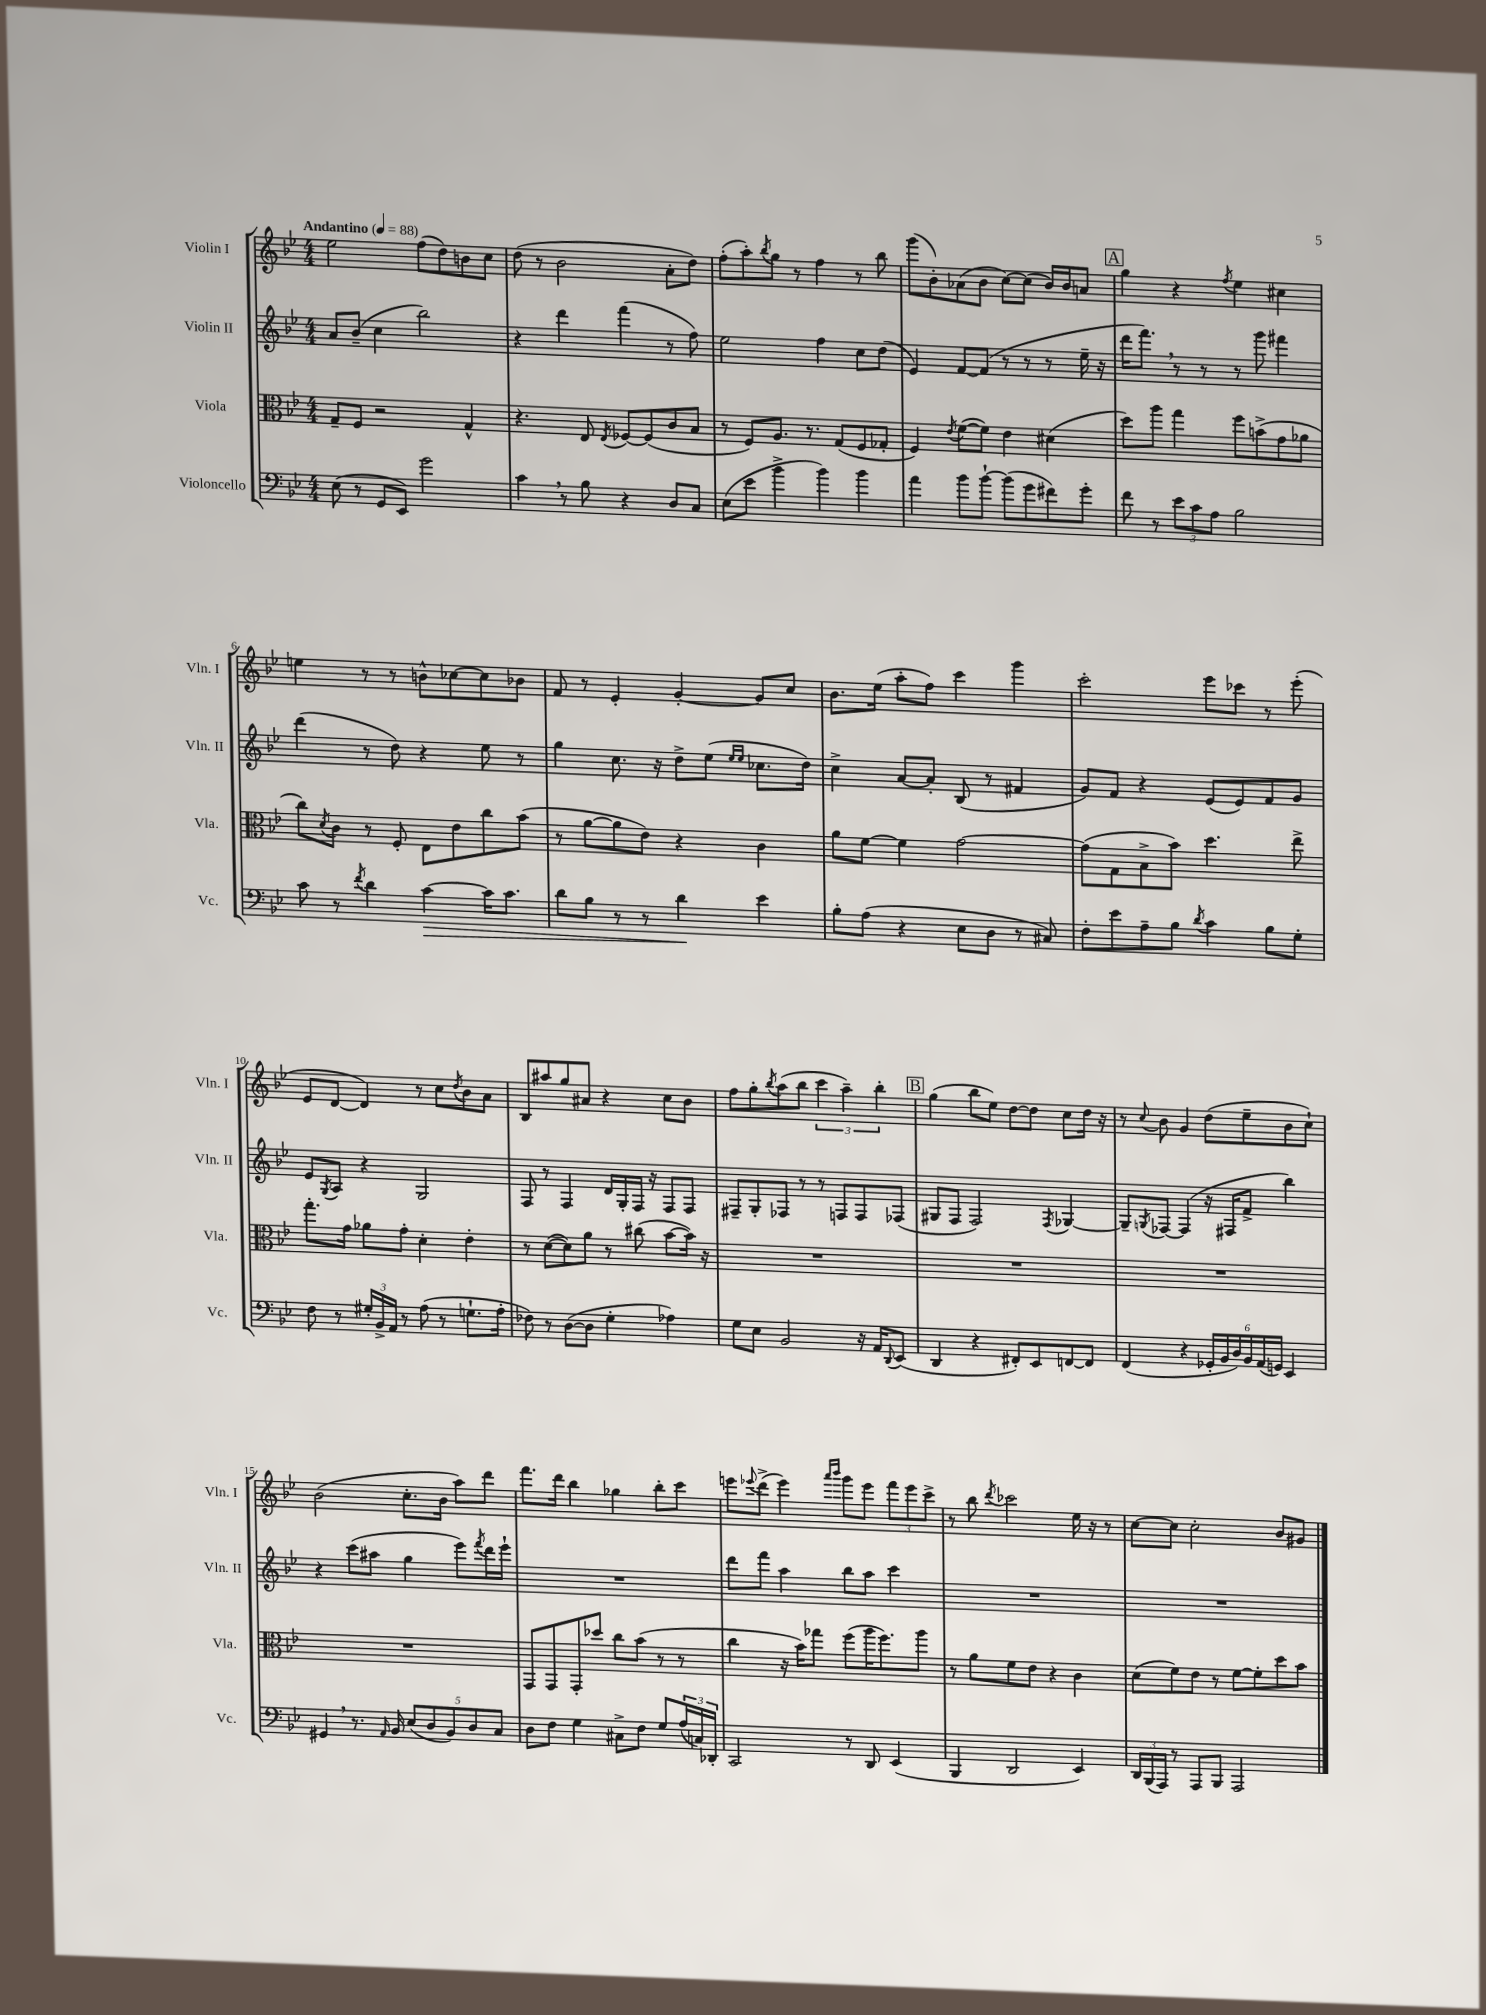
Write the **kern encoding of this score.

**kern	**kern	**kern	**kern
*staff4	*staff3	*staff2	*staff1
*clefF4	*clefC3	*clefG2	*clefG2
*k[b-e-]	*k[b-e-]	*k[b-e-]	*k[b-e-]
*M4/4	*M4/4	*M4/4	*M4/4
*MM88	*MM88	*MM88	*MM88
(8E-\	8G~/L	8a/L	2ee-\
8r	8F/J	(8b-~/J	.
8GG/L	2r	4cc\	.
8EE-/J)	.	.	.
2g\	.	2bb-\)	(8ff\L
.	.	.	8dd\)
.	4G^^/	.	8b\
.	.	.	8cc\J
=	=	=	=
4c\	4.r	4r	(8dd\
.	.	.	8r
8r	.	4ddd\	2b-\
8B-\	8E-/	.	.
.	8qE-/	.	.
4r	[8F-/L	(4fff\	.
.	(8F-/]	.	.
8D/L	8c/	8r	8a'\L
8C/J	8B-/J	8ff\)	8dd\J)
=	=	=	=
(8E-\L	8r	2ee-\	(8ff'\L
8e-\J	8F/L)	.	8aa'\)
.	.	.	8qbb-/
4b-^\	8.A/J	.	8gg\J
.	.	.	8r
.	8.r	.	.
4b-\)	.	4ff\	4ff\
.	(8G/L	.	.
4b-\	8F/	8cc\L	8r
.	8G-'/J	(8dd\J	8bb-\
=	=	=	=
4a\	4F/)	4e-/)	(8ggg\L
.	.	.	8b-'\)
.	8qe-/	.	.
8b-\L	([8f\L	[8f/L	(8a-\
[8b-`\J	8f\]J)	(8f/]J	8b-\J
(8b-\]L	4e-\	8r	[8cc\L)
8g\	.	8r	(8cc\]J
8f#\)	(4d#\	8r	16b-/LL)
.	.	.	16b-/J
8g'\J	.	16ee-~\	8a/J
.	.	16r	.
=	=	=	=
8f\	8dd\L)	16ddd\LK	4gg\
.	.	8.fff\J)	.
8r	8aa\J	.	.
12e-\L	4gg\	8r	4r
12c\	.	.	.
.	.	8r	.
12A\J	.	.	.
.	.	.	8qff/
2B-\	8ff\L	8r	4ee-\
.	(8b^\	8ggg\	.
.	8g\	4fff#\	4cc#\
.	8a-\J	.	.
=	=	=	=
8c\	8cc\L)	(4ddd\	4ee\
.	8qd/	.	.
8r	8c\J	.	.
8qf/	.	.	.
4d\	8r	8r	8r
.	8F'/	8dd\)	8r
[4c\	8E-\L	4r	8b^^\L
.	8e-\	.	[8cc-\
16c\]LK	8cc\	8ee-\	8cc-\]
8.c\J	.	.	.
.	(8b-\J	8r	8b-\J
=	=	=	=
8d\L	8r	4gg\	8f/
8B-\J	[8a\L	.	8r
8r	8a\]	8.cc\	4e-'/
8r	8e-\J)	.	.
.	.	16r	.
4d\	4r	8dd^\L	[4g'/
.	.	(8ee-\J	.
.	.	16qqee-/LL	.
.	.	16qqee-/JJ	.
4e-\	4c\	8.cc-\L	8g/]L
.	.	.	8cc/J
.	.	16dd\Jk)	.
=	=	=	=
8B-'\L	8a\L	4cc^\	8.b-\L
(8A\J	[8f\J	.	.
.	.	.	(16ee-\Jk
4r	4f\]	[8a/L	8aa'\L
.	.	8a'/]J	8ff\J)
8E-\L	[2g\	(8B-/	4ccc\
8D\J	.	8r	.
8r	.	4f#/	4ggg\
8C#/)	.	.	.
=	=	=	=
8F'\L	(8g\]L	8g/L)	2ccc'\
8e-\	8G\	8f/J	.
8A~\	8B-^\	4r	.
8B-\J	8b-\J)	.	.
8qd/	.	.	.
4c\	4.dd\	(8e-/L	8eee-\L
.	.	8e-/)	8ccc-\J
8B-\L	.	8f/	8r
8G'\J	8ee-^\	8g/J	(8eee-'\
=	=	=	=
8F\	8.gg'\L	8e-/L	8e-/L
.	.	8qG/	.
8r	.	8A/J	[8d/J
.	16g\Jk	.	.
24G#'/LL	8a-\L	4r	4d/])
24BB-^/	.	.	.
24AA/JJ	.	.	.
8r	8g'\J	.	.
(8A\	4d'\	2G/	8r
8r	.	.	8cc\L
.	.	.	8qdd/
8.G`\L	4e-'\	.	8b-\
.	.	.	8a\J
16A'\Jk	.	.	.
=	=	=	=
8F-\)	8r	8F/	8B-/L
8r	([8d\L	8r	8aa#/
([8D\L	8d\])	4F/	8gg/
8D\]J	8a\J	.	8a#/J
4G'\	8r	16d/LL	4r
.	.	16G'/	.
.	(8cc#\	16F/JJ	.
.	.	16r	.
4A-\)	[8b-\L	8F/L	8cc\L
.	16b-\]Jk)	8F/J	8b-\J
.	16r	.	.
=	=	=	=
8G\L	1r	8F#~/L	8ff\L
8E-\J	.	8G'/	8gg'\
.	.	.	8qbb-/
2BB-/	.	8F-/J	(8aa\
.	.	8r	8bb-\J
.	.	8r	6ccc\
.	.	8F/L	.
.	.	.	6aa~\)
16r	.	8F/	.
16AA/LK	.	.	.
.	.	.	6bb-'\
8qqDD/	.	.	.
(8EE-/J	.	(8F-/J	.
=	=	=	=
4DD/	1r	8G#/L	(4gg\
.	.	8F/J	.
4r	.	2F/)	8bb-\L
.	.	.	8ee-\J)
8FF#'/L)	.	.	[8dd\L
8EE-/	.	.	8dd\]J
.	.	8qF/	.
[8FF/	.	[4G-/	8cc\L
8FF/]J	.	.	16dd\Jk
.	.	.	16r
=	=	=	=
(4FF/	1r	8G-~/]L	8r
.	.	8qG/	8qqcc/
.	.	[8F-/J	8b-\
4r	.	(4F-/]	4g/
24GG-'/LL	.	16r	(8dd\L
24BB-/	.	.	.
.	.	16F#/LK	.
24D/)	.	.	.
24BB-/	.	8f^/J	8ee-~\
(24AA/	.	.	.
24GG/JJ)	.	.	.
4EE-/	.	4bb-\)	8b-\
.	.	.	8cc`\J)
=	=	=	=
4GG#/	1r	4r	(2b-\
8.r	.	(8ccc\L	.
.	.	8aa#\J	.
16qqAA/	.	.	.
16BB-/	.	.	.
(10E-/L	.	4gg\	8.cc'\L
10D/	.	.	.
.	.	.	16b-\Jk
10BB-/)	.	.	.
.	.	8eee-\L)	8aa\L)
10D/	.	.	.
.	.	8qfff/	.
.	.	16ddd\L	8ddd\J
10C/J	.	.	.
.	.	16eee-`\JJ	.
=	=	=	=
8D\L	8GG/L	1r	8.fff\L
8F\J	8GG/	.	.
.	.	.	16ddd\Jk
4G\	8GG'/	.	4bb-\
.	8dd-/J	.	.
8C#^\L	8cc\L	.	4gg-\
8F\J	(8b-\J	.	.
8G/L	8r	.	8bb-'\L
(24A/L	8r	.	8ccc\J
24C/)	.	.	.
24DD-'/JJ	.	.	.
=	=	=	=
2CC/	4cc\	8ddd\L	8eee\L
.	.	.	8qqeee-/
.	.	8fff\J	(8ddd^\J
.	16r	4aa\	4eee-\)
.	16b-\LK)	.	.
.	8gg-\J	.	.
.	.	.	16qqaaa/LL
.	.	.	16qqbbb-/JJ
8r	(8ff\L	8bb-\L	8ggg\L
8DD/	16aa\K	8aa\J	8eee-\J
.	8.ff\)	.	.
(4EE-/	.	4ccc\	12fff\L
.	.	.	12eee-\
.	8aa\J	.	.
.	.	.	12ccc^\J
=	=	=	=
4BBB-/	8r	1r	8r
.	8a\L	.	8bb-\
.	.	.	8qddd/
2DD/	8f\	.	2ccc-\
.	8e-\J	.	.
.	4r	.	.
4EE-/)	4c\	.	16ee-\
.	.	.	16r
.	.	.	8r
=	=	=	=
24DD/LL	(8d\L	1r	[8cc\L
(24BBB-/	.	.	.
24AAA/JJ)	.	.	.
8r	8f\)	.	8cc\]J
8AAA/L	8e-\J	.	2cc'\
8BBB-/J	8r	.	.
2AAA/	[8f\L	.	.
.	8f'\]	.	.
.	8dd\	.	8b-/L
.	8b-\J	.	8g#/J
==	==	==	==
*-	*-	*-	*-
